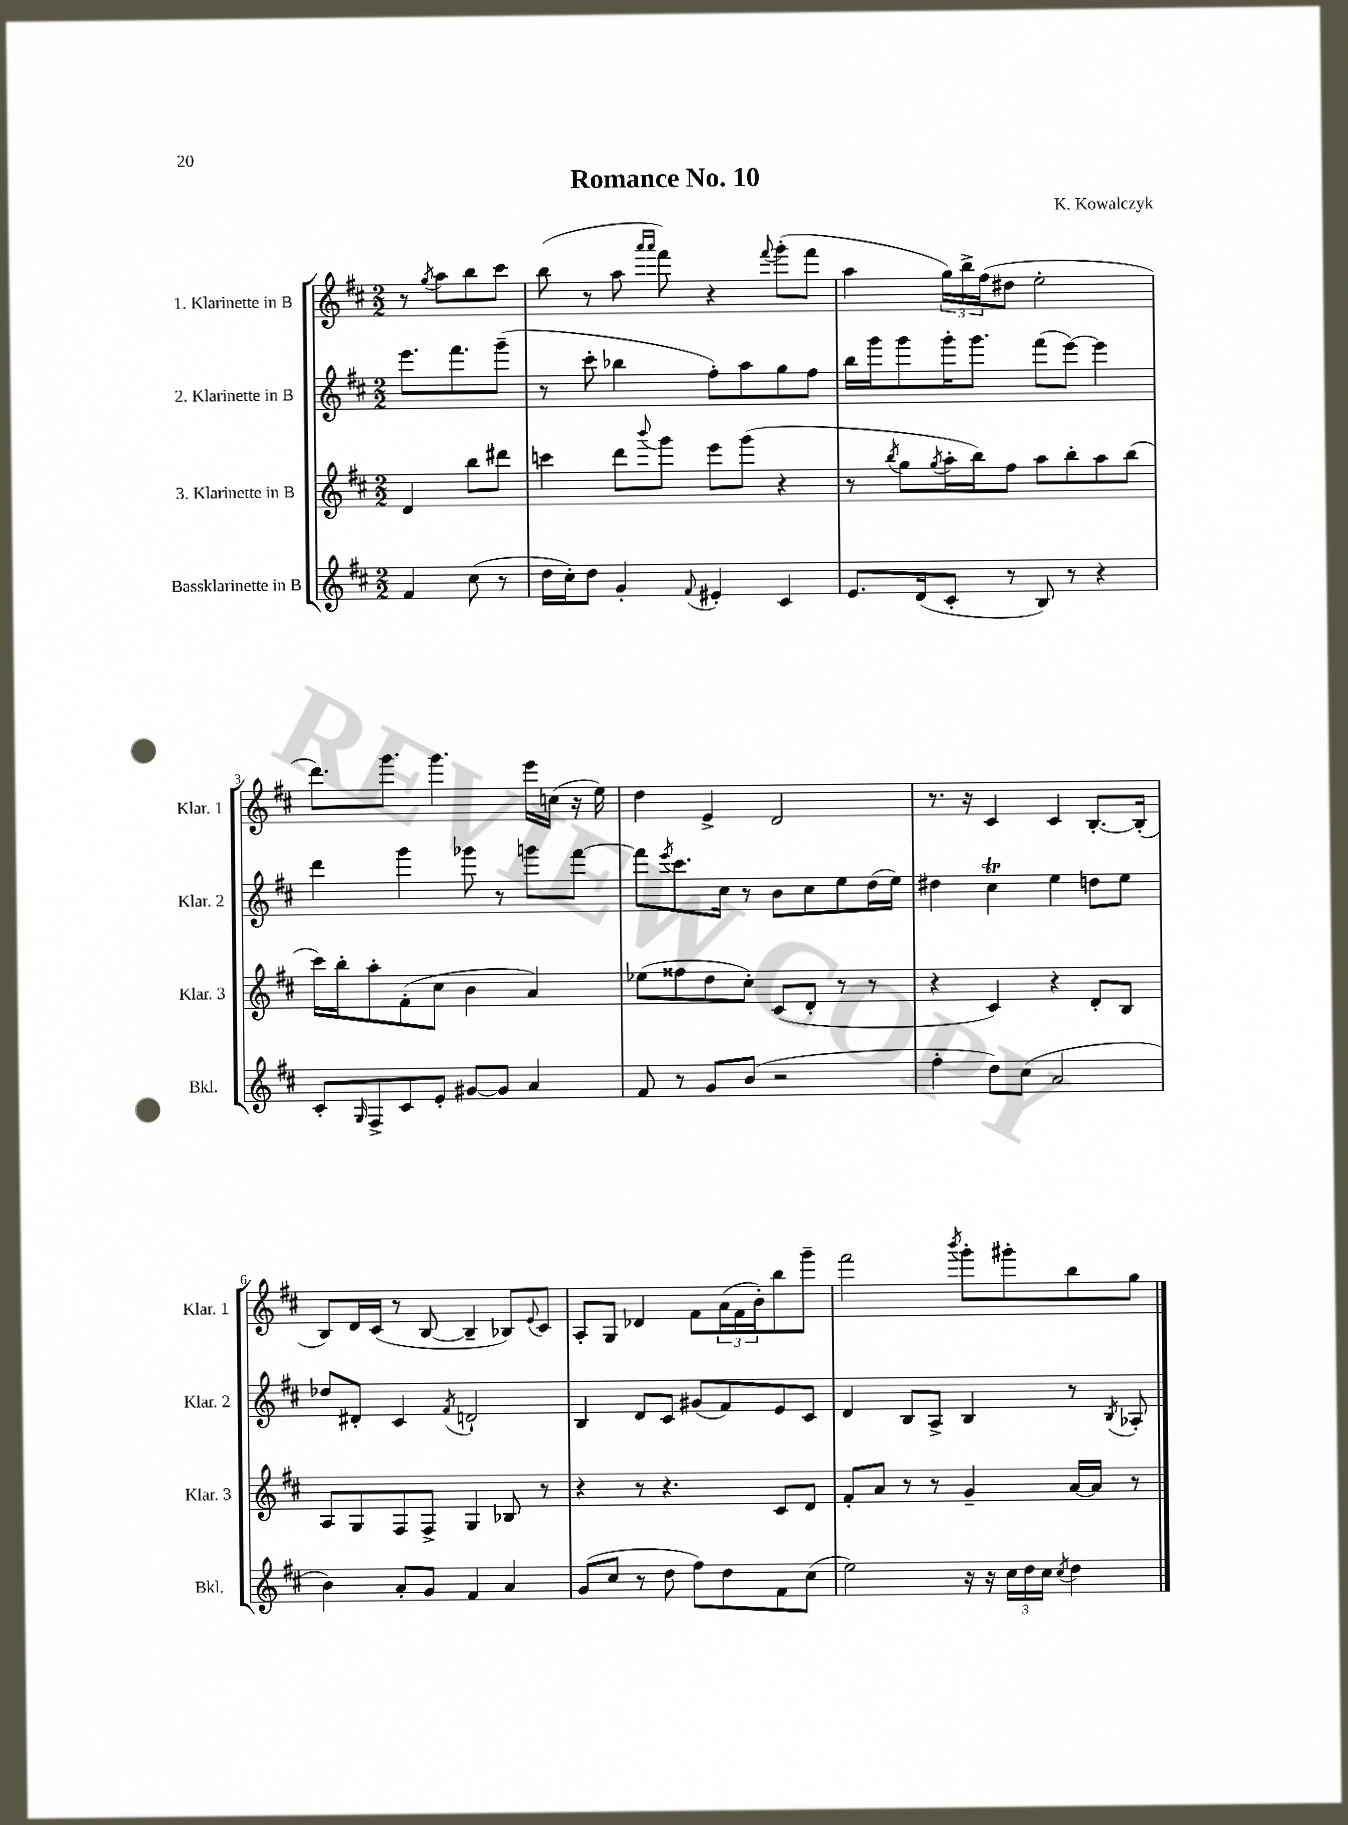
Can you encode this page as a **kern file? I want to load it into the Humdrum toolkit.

**kern	**kern	**kern	**kern
*part4	*part3	*part2	*part1
*staff4	*staff3	*staff2	*staff1
*I"Bassklarinette in B	*I"3. Klarinette in B	*I"2. Klarinette in B	*I"1. Klarinette in B
*I'Bkl.	*I'Klar. 3	*I'Klar. 2	*I'Klar. 1
*clefG2	*clefG2	*clefG2	*clefG2
*k[f#c#]	*k[f#c#]	*k[f#c#]	*k[f#c#]
*M2/2	*M2/2	*M2/2	*M2/2
=	=	=	=
4f#/	4d/	8.eee\L	8r
.	.	.	8qgg/
.	.	.	8aa\L
.	.	8.fff#\	.
(8cc#\	8bb\L	.	8bb\
8r	8ddd#X\J	(8ggg~\J	8ccc#\J
=1	=1	=1	=1
16dd\LL	4cccn\	8r	(8bb\
16cc#'\J)	.	.	.
8dd\J	.	8ccc#'\	8r
4g'/	8ddd\L	4bb-X\	8aa\
.	.	.	16qqaaa/LL
.	8qqbbb/	.	16qqaaa/JJ
.	8ggg\J	.	8fff#\)
8qqf#/	.	.	.
4e#X'/	8eee\L	8ff#'\L)	4r
.	(8ggg\J	8aa\	.
.	.	.	8qqfff#/
4c#/	4r	8gg\	(8ggg'\L
.	.	8ff#\J	8fff#\J
=2	=2	=2	=2
8.e/L	8r	16bb\LL	4aa\
.	.	16ggg\J	.
.	8qbb/	.	.
.	8gg\L	8ggg\	.
(16d/k	.	.	.
.	8qgg/	.	.
8c#'/J	16aa'\L	16ggg'\K	24gg\LL)
.	.	.	24bb^\
.	16bb\J)	8.ggg\J	.
.	.	.	(24ff#\J
8r	8ff#\J	.	8dd#X\J
8B/)	8aa\L	(8fff#\L	2ee'\
8r	8bb'\	[8eee\J)	.
4r	8aa\	4eee\]	.
.	(8bb\J	.	.
!!LO:LB:g=z
=3	=3	=3	=3
8c#'/L	16ccc#\LL)	4ddd\	8.ddd\L)
.	16bb'\J	.	.
16qqG/	.	.	.
8F#^/	8aa'\	.	.
.	.	.	8.ggg\J
8c#/	(8f#'\	4ggg\	.
8e'/J	8cc#\J	.	4.ggg\
[8g#X/L	4b\	8ggg-X\	.
8g#/J]	.	8r	.
4a/	4a/)	8gggn\L	16eee\LL
.	.	.	(16ccn\JJ
.	.	[8fff#\J	16r
.	.	.	16ee\)
=4	=4	=4	=4
8f#/	(8ee-X\L	8fff#\L]	4dd\
.	.	8qeee/	.
8r	8ff##X\	8.ccc#\	.
8g/L	8dd\	.	4e^/
.	.	16cc#\Jk	.
(8b/J	8cc#'\J)	8r	.
2r	(8c#/L	8b\L	2d/
.	8d'/J	8cc#\	.
.	8r	8ee\	.
.	8r	(16dd\L	.
.	.	16ee\JJ)	.
=5	=5	=5	=5
4ff#'\	4r	4dd#X\	8.r
.	.	.	16r
8dd\L)	4c#/)	4cc#t\	4c#/
(8cc#\J	.	.	.
2a/	4r	4ee\	4c#/
.	8d'/L	8ddn\L	[8.B'/L
.	8B/J	8ee\J	.
.	.	.	(16B'/Jk]
!!LO:LB:g=z
=6	=6	=6	=6
4b\)	8A/L	8dd-X/L	8B/L)
.	8G/	8d#X'/J	16d/L
.	.	.	(16c#/JJ
8a'/L	8F#/	4c#/	8r
8g/J	8F#^/J	.	[8B/
.	.	8qf#/	.
4f#/	4G/	2dn`/	4B~/]
4a/	8B-X/	.	8B-X/L)
.	.	.	8qqe/
.	8r	.	8c#/J
=7	=7	=7	=7
(8g/L	4r	4B/	8A'/L
8cc#/J	.	.	8G/J
8r	8r	8d/L	4d-X/
8dd\	4.r	8c#/J	.
8ff#\L)	.	(8g#X/L	8f#\L
8dd\	.	8f#/)	(24a\L
.	.	.	24f#\
.	.	.	24b'\J)
8f#\	8c#/L	8e/	8bb\
(8cc#\J	8d/J	8c#/J	8ggg~\J
=8	=8	=8	=8
2ee\)	8f#'/L	4d/	2fff#\
.	8a/J	.	.
.	8r	8B/L	.
.	8r	8A^/J	.
.	.	.	8qbbb/
16r	4g~/	4B/	8ggg'\L
16r	.	.	.
24cc#\LL	.	.	8ggg#X'\
24dd\	.	.	.
24cc#\JJ	.	.	.
8qcc#/	.	.	.
4dd\	[16a/LL	8r	8bb\
.	16a/JJ]	.	.
.	.	8qB/	.
.	8r	8A-X'/	8gg\J
==	==	==	==
*-	*-	*-	*-
